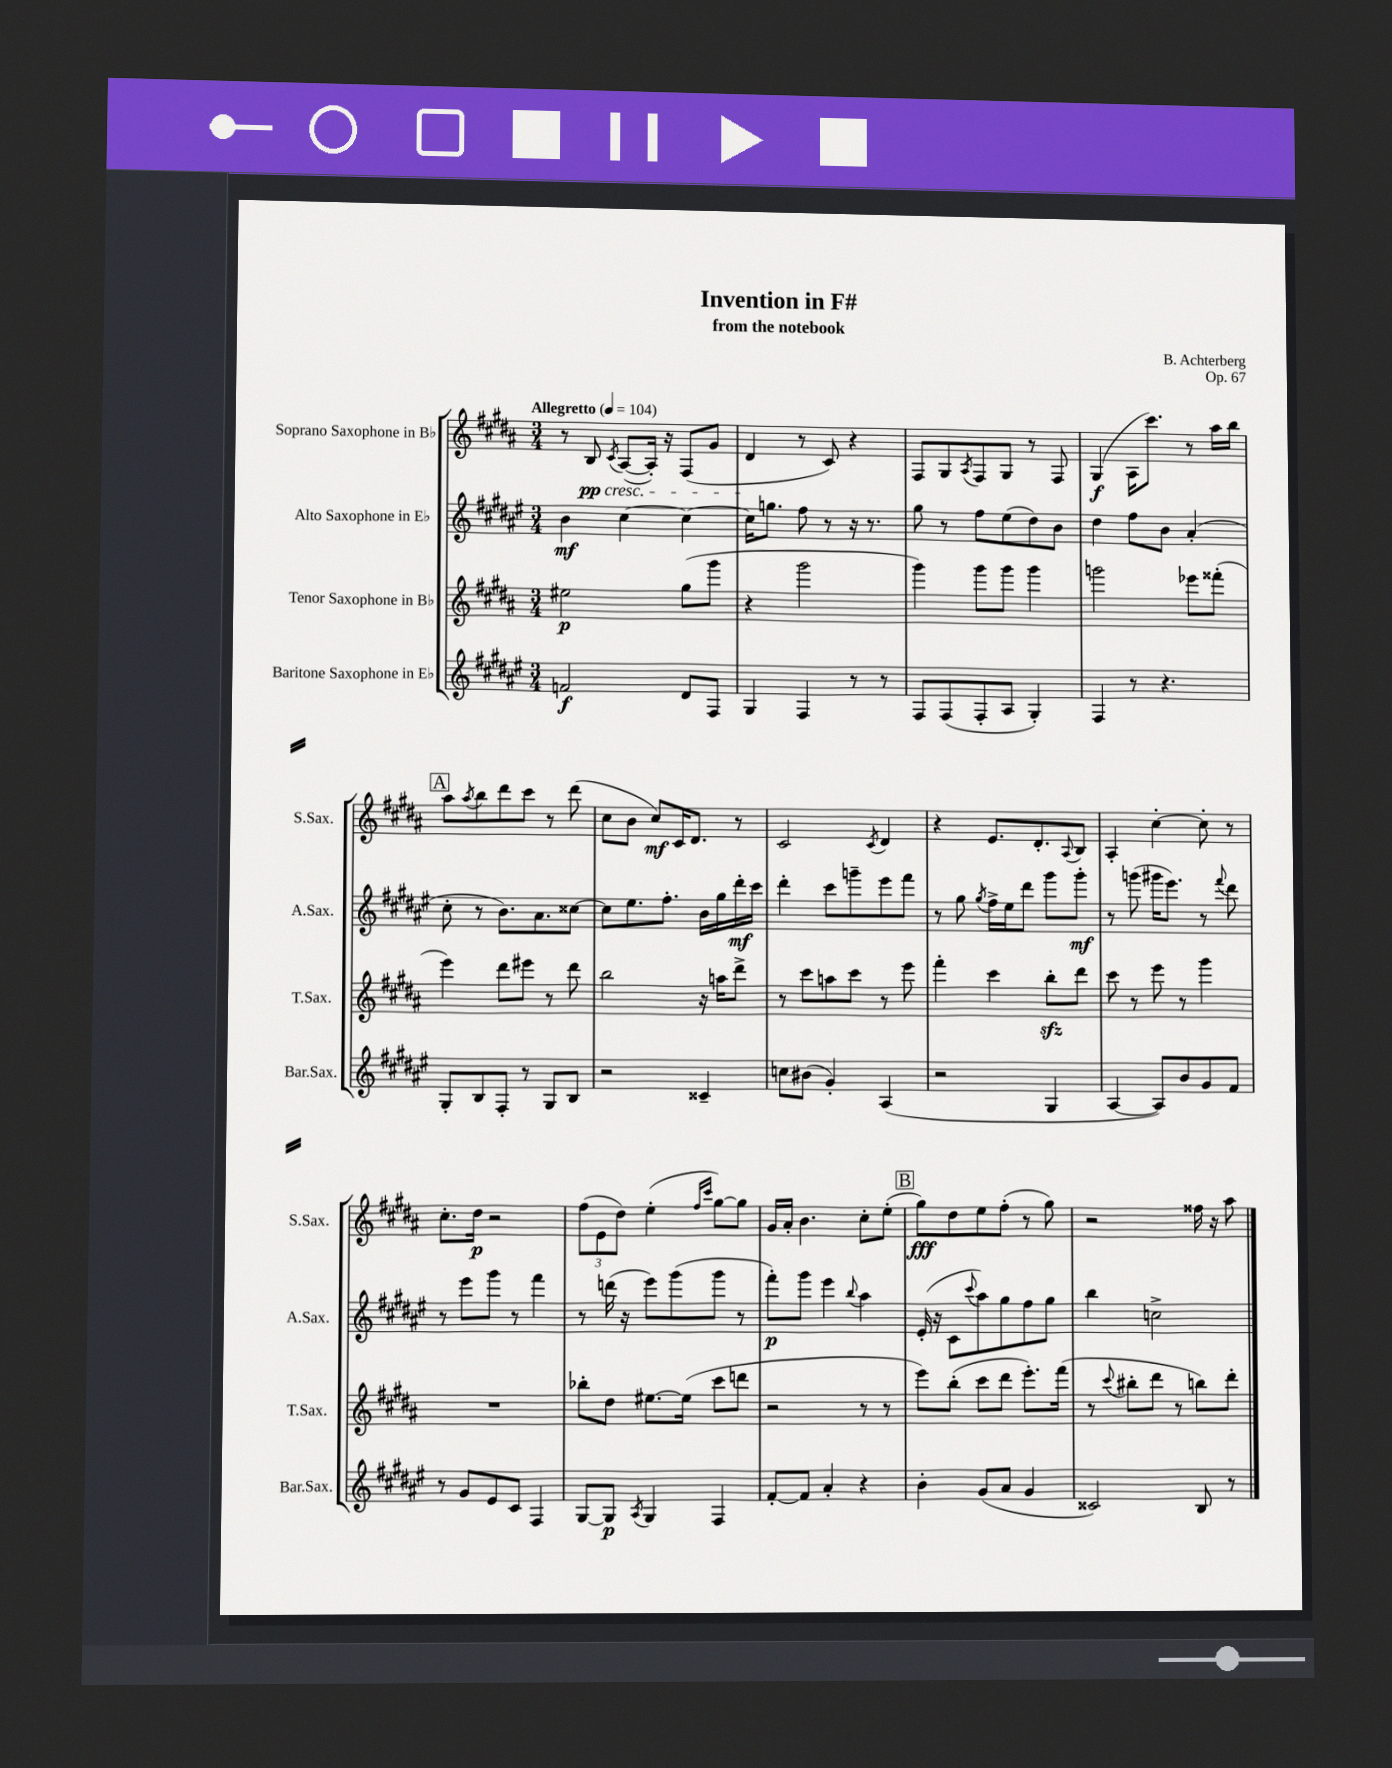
\header { title = "Invention in F#" composer = "B. Achterberg" subtitle = "from the notebook" opus = "Op. 67" }
<<
\new StaffGroup <<
\new Staff = "s0" \with { instrumentName = "Soprano Saxophone in Bb" shortInstrumentName = "S.Sax." } {
    \clef treble \key b \major \numericTimeSignature \time 3/4 \tempo "Allegretto" 4 = 104
    r8 b8\pp\cresc \acciaccatura { cis'8 } ais8~( ais16-.) r16 fis8( gis'8 |
    dis'4\! r8 cis'8) r4 |
    fis8 gis8 \acciaccatura { ais8 } fis8 gis8 r8 fis8 |
    gis4\f( ais16 cis'''8.) r8 ais''16 b''16 |
    \mark \markup { \box "A" } ais''8 \acciaccatura { ais''8 } b''8 dis'''8 cis'''8 r8 dis'''8( |
    cis''8 b'8 cis''8\mf) cis'16 dis'8. r8 |
    cis'2 \acciaccatura { cis'8 } dis'4 |
    r4 e'8. dis'8.-. \appoggiatura { ais8 } b8 |
    ais4-. cis''4~-. cis''8-. r8 |
    cis''8.-. dis''16\p r2 |
    \tuplet 3/2 { fis''8( e'8 dis''8) } e''4-.( \grace { fis''16 cis'''16 } gis''8~) gis''8 |
    gis'16 ais'16-. b'4. cis''8-. e''8-.( |
    \mark \markup { \box "B" } gis''8\fff) dis''8 e''8 fis''8-.( r8 gis''8) |
    r2 fisis''16 r16 ais''8 \bar "|." |
}
\new Staff = "s1" \with { instrumentName = "Alto Saxophone in Eb" shortInstrumentName = "A.Sax." } {
    \clef treble \key fis \major \numericTimeSignature \time 3/4
    b'4\mf cis''4~ cis''4~ |
    cis''16 g''8. fis''8 r8 r16 r8. |
    gis''8 r8 fis''8 eis''8( dis''8) b'8 |
    dis''4 fis''8 b'8 ais'4-.( |
    \mark \markup { \box "A" } cis''8-. r8 b'8.) ais'8. cisis''8~ |
    cisis''8 eis''8. fis''8.-. b'16 gis''16 dis'''16-.\mf cis'''16 |
    dis'''4-. cis'''8 g'''8-- eis'''8 fis'''8 |
    r8 gis''8 \acciaccatura { gis''8 } fis''16-> eis''16 dis'''8 gis'''8 gis'''8-.\mf |
    r8 g'''8( gis'''16 eis'''8.) r8 \appoggiatura { fis'''8 } dis'''8 |
    r8 eis'''8 gis'''8 r8 fis'''4 |
    r8 d'''16( r16 eis'''8) gis'''8( gis'''8 r8 |
    fis'''8-.\p) gis'''8 eis'''4 \appoggiatura { b''8 } ais''4 |
    \mark \markup { \box "B" } eis'16-.( r16 cis'8 \appoggiatura { cis'''8 } ais''8) gis''8 fis''8 gis''8 |
    b''4 c''2-> \bar "|." |
}
\new Staff = "s2" \with { instrumentName = "Tenor Saxophone in Bb" shortInstrumentName = "T.Sax." } {
    \clef treble \key b \major \numericTimeSignature \time 3/4
    eis''2\p gis''8( gis'''8 |
    r4 gis'''2 |
    gis'''4) gis'''8 gis'''8 gis'''4 |
    g'''2 ees'''8 fisis'''8-.( |
    \mark \markup { \box "A" } e'''4) dis'''8 eis'''8 r8 dis'''8 |
    b''2 r16 a''16 dis'''8-> |
    r8 cis'''8 a''8 cis'''8 r8 e'''8 |
    fis'''4-. cis'''4 b''8-.\sfz dis'''8 |
    cis'''8 r8 e'''8 r8 gis'''4 |
    R2. |
    bes''8-. dis''8 eis''8.~ eis''16( cis'''8 d'''8 |
    r2 r8 r8 |
    \mark \markup { \box "B" } e'''8) b''8-.( cis'''8 dis'''8 e'''8.-.) fis'''16( |
    r8 \appoggiatura { cis'''8 } bis''8-. dis'''8 r8 b''8) dis'''8-. \bar "|." |
}
\new Staff = "s3" \with { instrumentName = "Baritone Saxophone in Eb" shortInstrumentName = "Bar.Sax." } {
    \clef treble \key fis \major \numericTimeSignature \time 3/4
    f'2\f dis'8 fis8 |
    gis4 fis4 r8 r8 |
    fis8 fis8( fis8-. ais8 gis4-.) |
    fis4 r8 r4. |
    \mark \markup { \box "A" } gis8-. b8 fis8-. r8 gis8 b8 |
    r2 cisis'4-- |
    c''8 bis'8( gis'4-.) ais4( |
    r2 gis4 |
    ais4~ ais8) b'8 gis'8 fis'8 |
    r8 gis'8 eis'8 cis'8 fis4 |
    gis8~ gis8\p \acciaccatura { ais8 } gis4 fis4 |
    fis'8~-. fis'8 ais'4-. r4 |
    \mark \markup { \box "B" } b'4-. gis'8( ais'8 gis'4 |
    cisis'2) b8 r8 \bar "|." |
}
>>
>>
\layout { \context { \Score \remove "Bar_number_engraver" } }
